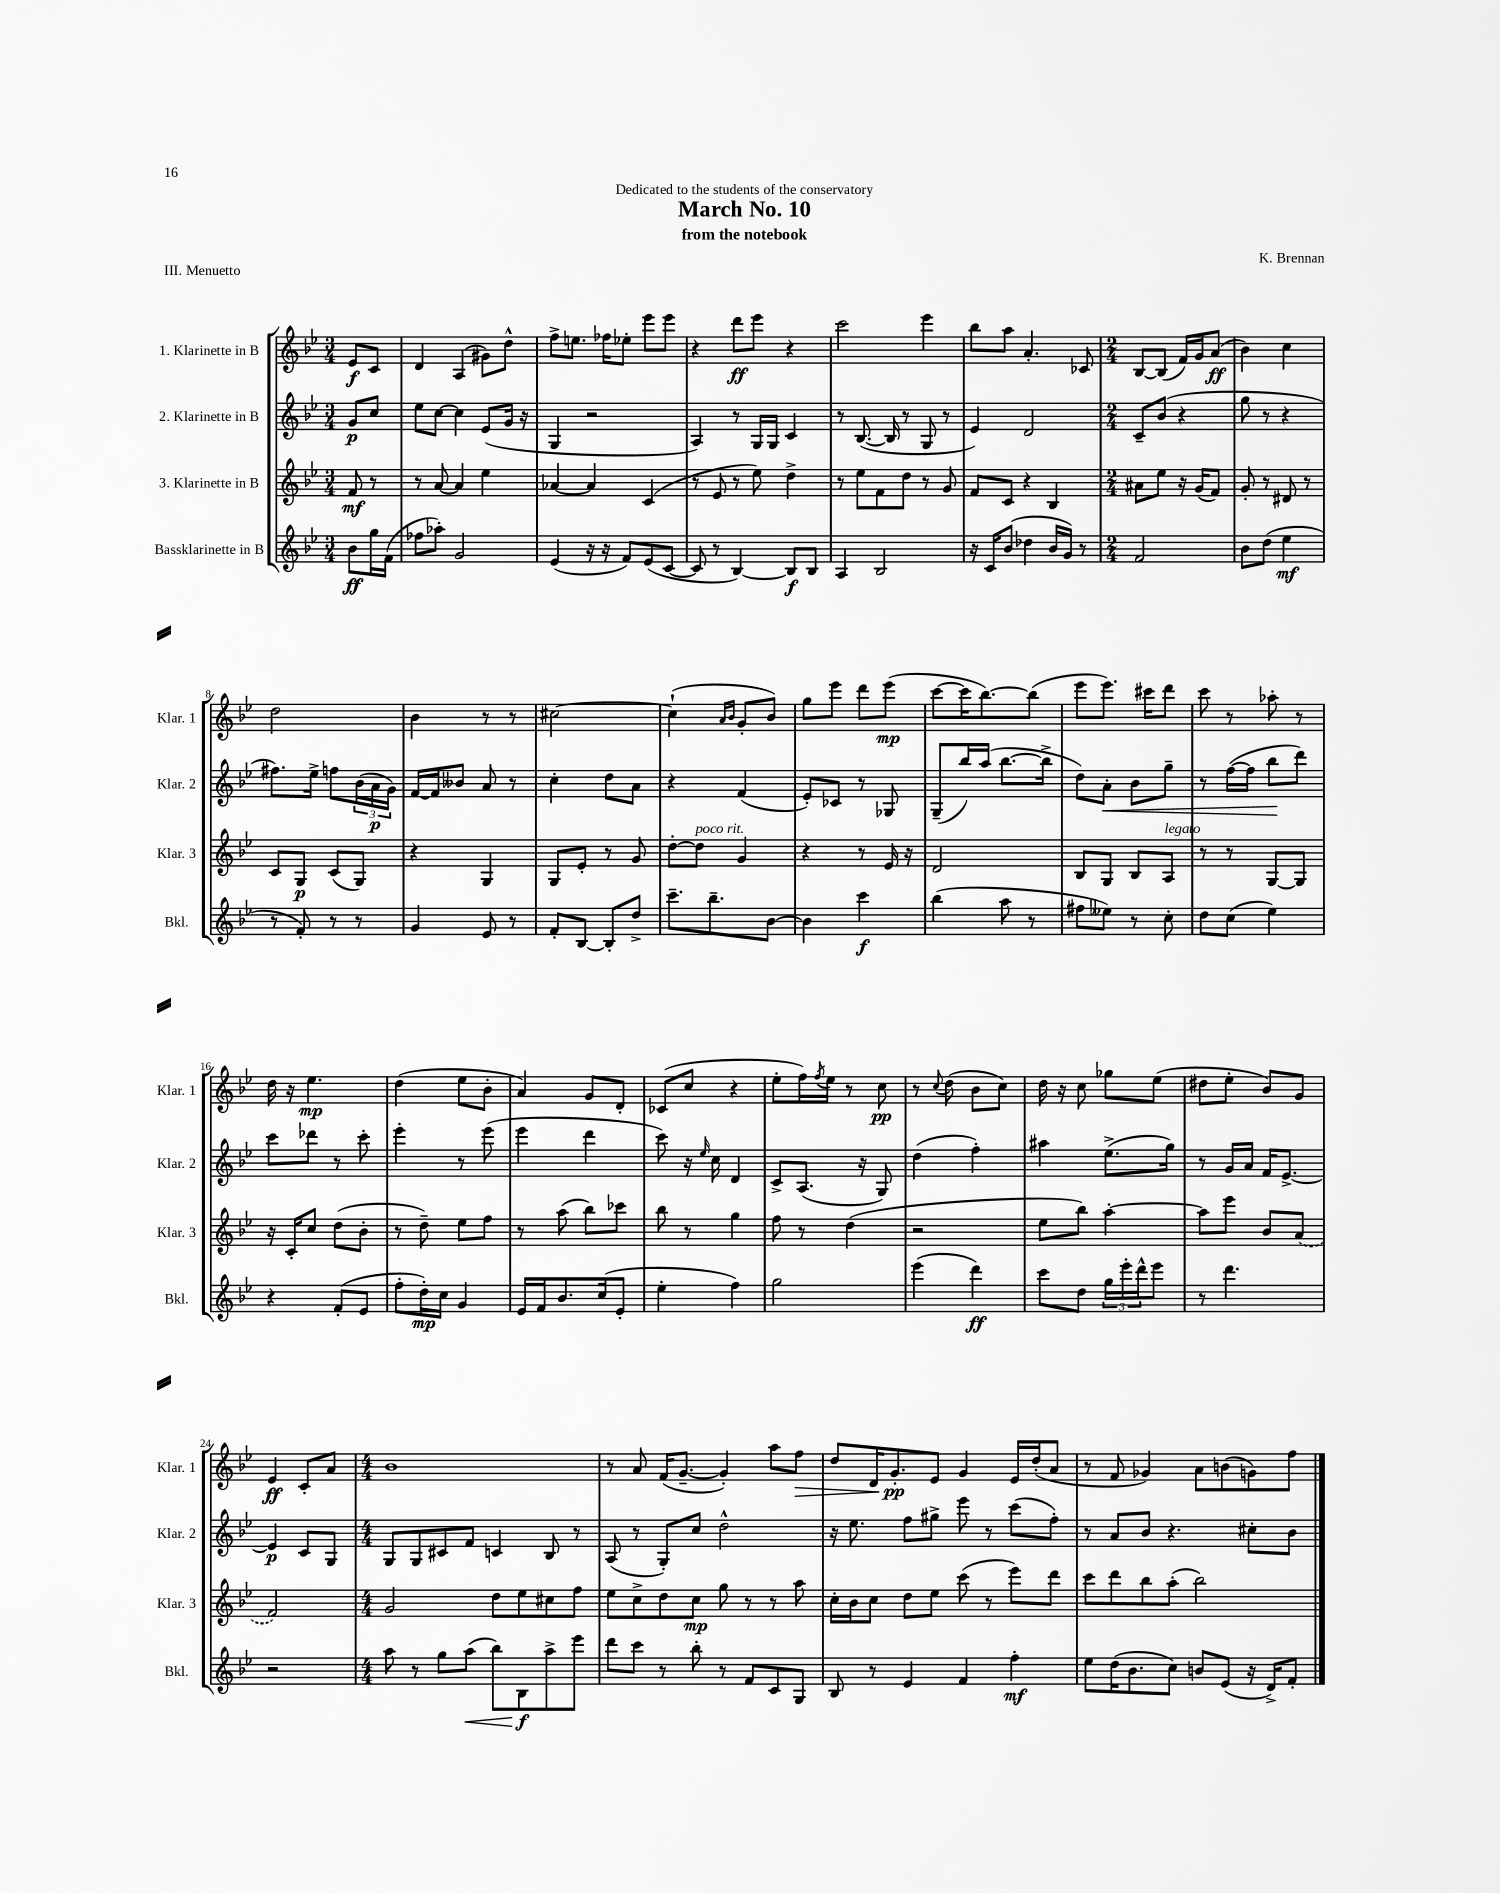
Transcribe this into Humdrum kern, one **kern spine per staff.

**kern	**kern	**kern	**kern
*staff4	*staff3	*staff2	*staff1
*clefG2	*clefG2	*clefG2	*clefG2
*k[b-e-]	*k[b-e-]	*k[b-e-]	*k[b-e-]
*M3/4	*M3/4	*M3/4	*M3/4
8b-	8f	8g	8e-
16gg	8r	8cc	8c
(16f	.	.	.
=	=	=	=
8ff-	8r	8ee-	4d
8aa-')	[8a	[8cc	.
2g	4a]	4cc]	(4A
.	4ee-	(8e-	8g#)
.	.	16g	8dd^^
.	.	16r	.
=	=	=	=
(4e-	[4a-	4G	8ff^
.	.	.	8.ee
16r	4a-]	2r	.
16r	.	.	16ff-
8f)	.	.	8ee-'
(8e-	(4c	.	8eee-
[8c	.	.	8eee-
=	=	=	=
8c]	8r	4A)	4r
8r	8e-	.	.
[4B-)	8r	8r	8ddd
.	8ee-)	16G	8eee-
.	.	16G	.
8B-]	4dd^	4c	4r
8B-	.	.	.
=	=	=	=
4A	8r	8r	2ccc
.	8ee-	([8.B-	.
2B-	8f	.	.
.	.	16B-]	.
.	8dd	8r	.
.	8r	8G	4eee-
.	8g	8r	.
=	=	=	=
16r	8f	4e-)	8bb-
16c	.	.	.
(8b-	8c	.	8aa
4dd-	4r	2d	4.a'
16b-	4B-	.	.
16g)	.	.	.
8r	.	.	8c-
=	=	=	=
*M2/4	*M2/4	*M2/4	*M2/4
2f	8a#	8c~	[8B-
.	8ee-	(8b-	(8B-]
.	16r	4r	16f)
.	(16g	.	16g
.	8f)	.	(8a
=	=	=	=
8b-	8g'	8gg	4b-)
(8dd	8r	8r	.
4ee-	8d#	4r	4cc
.	8r	.	.
=	=	=	=
8r	8c	8.ff#)	2dd
8f')	8G	.	.
.	.	16ee-^	.
8r	(8c	8ff	.
8r	8G)	(24b-	.
.	.	24a	.
.	.	24g)	.
=	=	=	=
4g	4r	[16f	4b-
.	.	16f]	.
.	.	8b--	.
8e-	4G	8a	8r
8r	.	8r	8r
=	=	=	=
8f'	8G	4cc'	[2cc#
[8B-	8e-'	.	.
8B-']	8r	8dd	.
8dd^	8g	8a	.
=	=	=	=
8.ccc~	[8dd'	4r	(4cc#`]
.	8dd]	.	.
8.bb-~	.	.	.
.	.	.	16qqa
.	.	.	16qqb-
.	4g	(4f	8g'
[8b-	.	.	8b-)
=	=	=	=
4b-]	4r	8e-')	8gg
.	.	8c-	8eee-
4ccc	8r	8r	8ddd
.	16e-	8G-	(8eee-
.	16r	.	.
=	=	=	=
(4bb-	2d	(8G~	[8ccc
.	.	16bb-)	16ccc]
.	.	(16aa	[8.bb-)
8aa	.	[8.bb-	.
8r	.	.	(8bb-]
.	.	16bb-^]	.
=	=	=	=
8ff#	8B-	8dd)	8eee-
8ee--)	8G	8a'	8.eee-)
8r	8B-	8b-	.
.	.	.	16ccc#
8cc'	8A	8gg~	8ddd
=	=	=	=
8dd	8r	8r	8ccc
(8cc	8r	([16ff	8r
.	.	16ff]	.
4ee-)	[8G	8bb-	8aa-'
.	8G]	8ddd)	8r
=	=	=	=
4r	16r	8ccc	16dd
.	16c'	.	16r
.	8cc	8ddd-	4.ee-
(8f'	(8dd	8r	.
8e-	8b-'	8ccc'	.
=	=	=	=
8ff'	8r	4eee-'	(4dd
16dd')	8dd~)	.	.
16cc	.	.	.
4g	8ee-	8r	8ee-
.	8ff	(8eee-	8b-'
=	=	=	=
16e-	8r	4eee-	4a)
16f	.	.	.
8.b-	(8aa	.	.
.	8bb-)	4ddd	8g
(16cc	.	.	.
8e-'	8ccc-	.	8d'
=	=	=	=
4ee-'	8bb-	8ccc)	(8c-
.	8r	16r	8cc
.	.	16qqee-	.
.	.	16cc	.
4ff)	4gg	4d	4r
=	=	=	=
2gg	8ff	8c^	8ee-'
.	8r	(8.A	16ff)
.	.	.	8qff
.	.	.	16ee-
.	(4dd	.	8r
.	.	16r	.
.	.	8G)	8cc
=	=	=	=
(4eee-	2r	(4dd	8r
.	.	.	8qqcc
.	.	.	(8dd
4ddd)	.	4ff')	8b-
.	.	.	8cc)
=	=	=	=
8ccc	8ee-	4aa#	16dd
.	.	.	16r
8dd	8bb-)	.	8cc
24gg	[4aa'	(8.ee-^	8gg-
24eee-'	.	.	.
24ddd^^	.	.	.
8eee-	.	.	(8ee-
.	.	16gg)	.
=	=	=	=
8r	8aa]	8r	8dd#
4.ddd	8eee-	16g	8ee-'
.	.	16a	.
.	8b-	16f	8b-)
.	.	[8.e-^	.
.	(8a	.	8g
=	=	=	=
2r	2f)	4e-]	4e-
.	.	8c	8c'
.	.	8G	8a
=	=	=	=
*M4/4	*M4/4	*M4/4	*M4/4
8aa	2g	8G	1b-
8r	.	8G	.
8gg	.	8c#	.
(8aa	.	8f	.
8bb-)	8dd	4c	.
8B-	8ee-	.	.
8aa^	8cc#	8B-	.
8eee-	8ff	8r	.
=	=	=	=
8ddd	8ee-	(8A	8r
8ccc	8cc^	8r	8a
8r	8dd	8G')	(16f
.	.	.	[8.g~
8bb-'	8cc	8cc	.
8r	8gg	2dd^^	4g'])
8f	8r	.	.
8c	8r	.	8aa
8G	8aa	.	8ff
=	=	=	=
8B-	16cc'	16r	8dd
.	16b-	8.ee-	.
8r	8cc	.	16d
.	.	.	8.g'
4e-	8dd	8ff	.
.	8ee-	8gg#^	8e-
4f	(8ccc	8eee-	4g
.	8r	8r	.
4ff'	8eee-)	(8ccc	16e-
.	.	.	(16dd'
.	8ddd	8ff')	8a
=	=	=	=
8ee-	8ccc	8r	8r
(16dd	8ddd	8a	8f
8.b-	.	.	.
.	8bb-	8b-	4g-)
8cc)	(8aa'	4.r	.
8b	2bb-)	.	8a
(8e-	.	.	(8b
16r	.	8cc#'	8g)
16d^)	.	.	.
8f'	.	8b-	8ff
==	==	==	==
*-	*-	*-	*-
